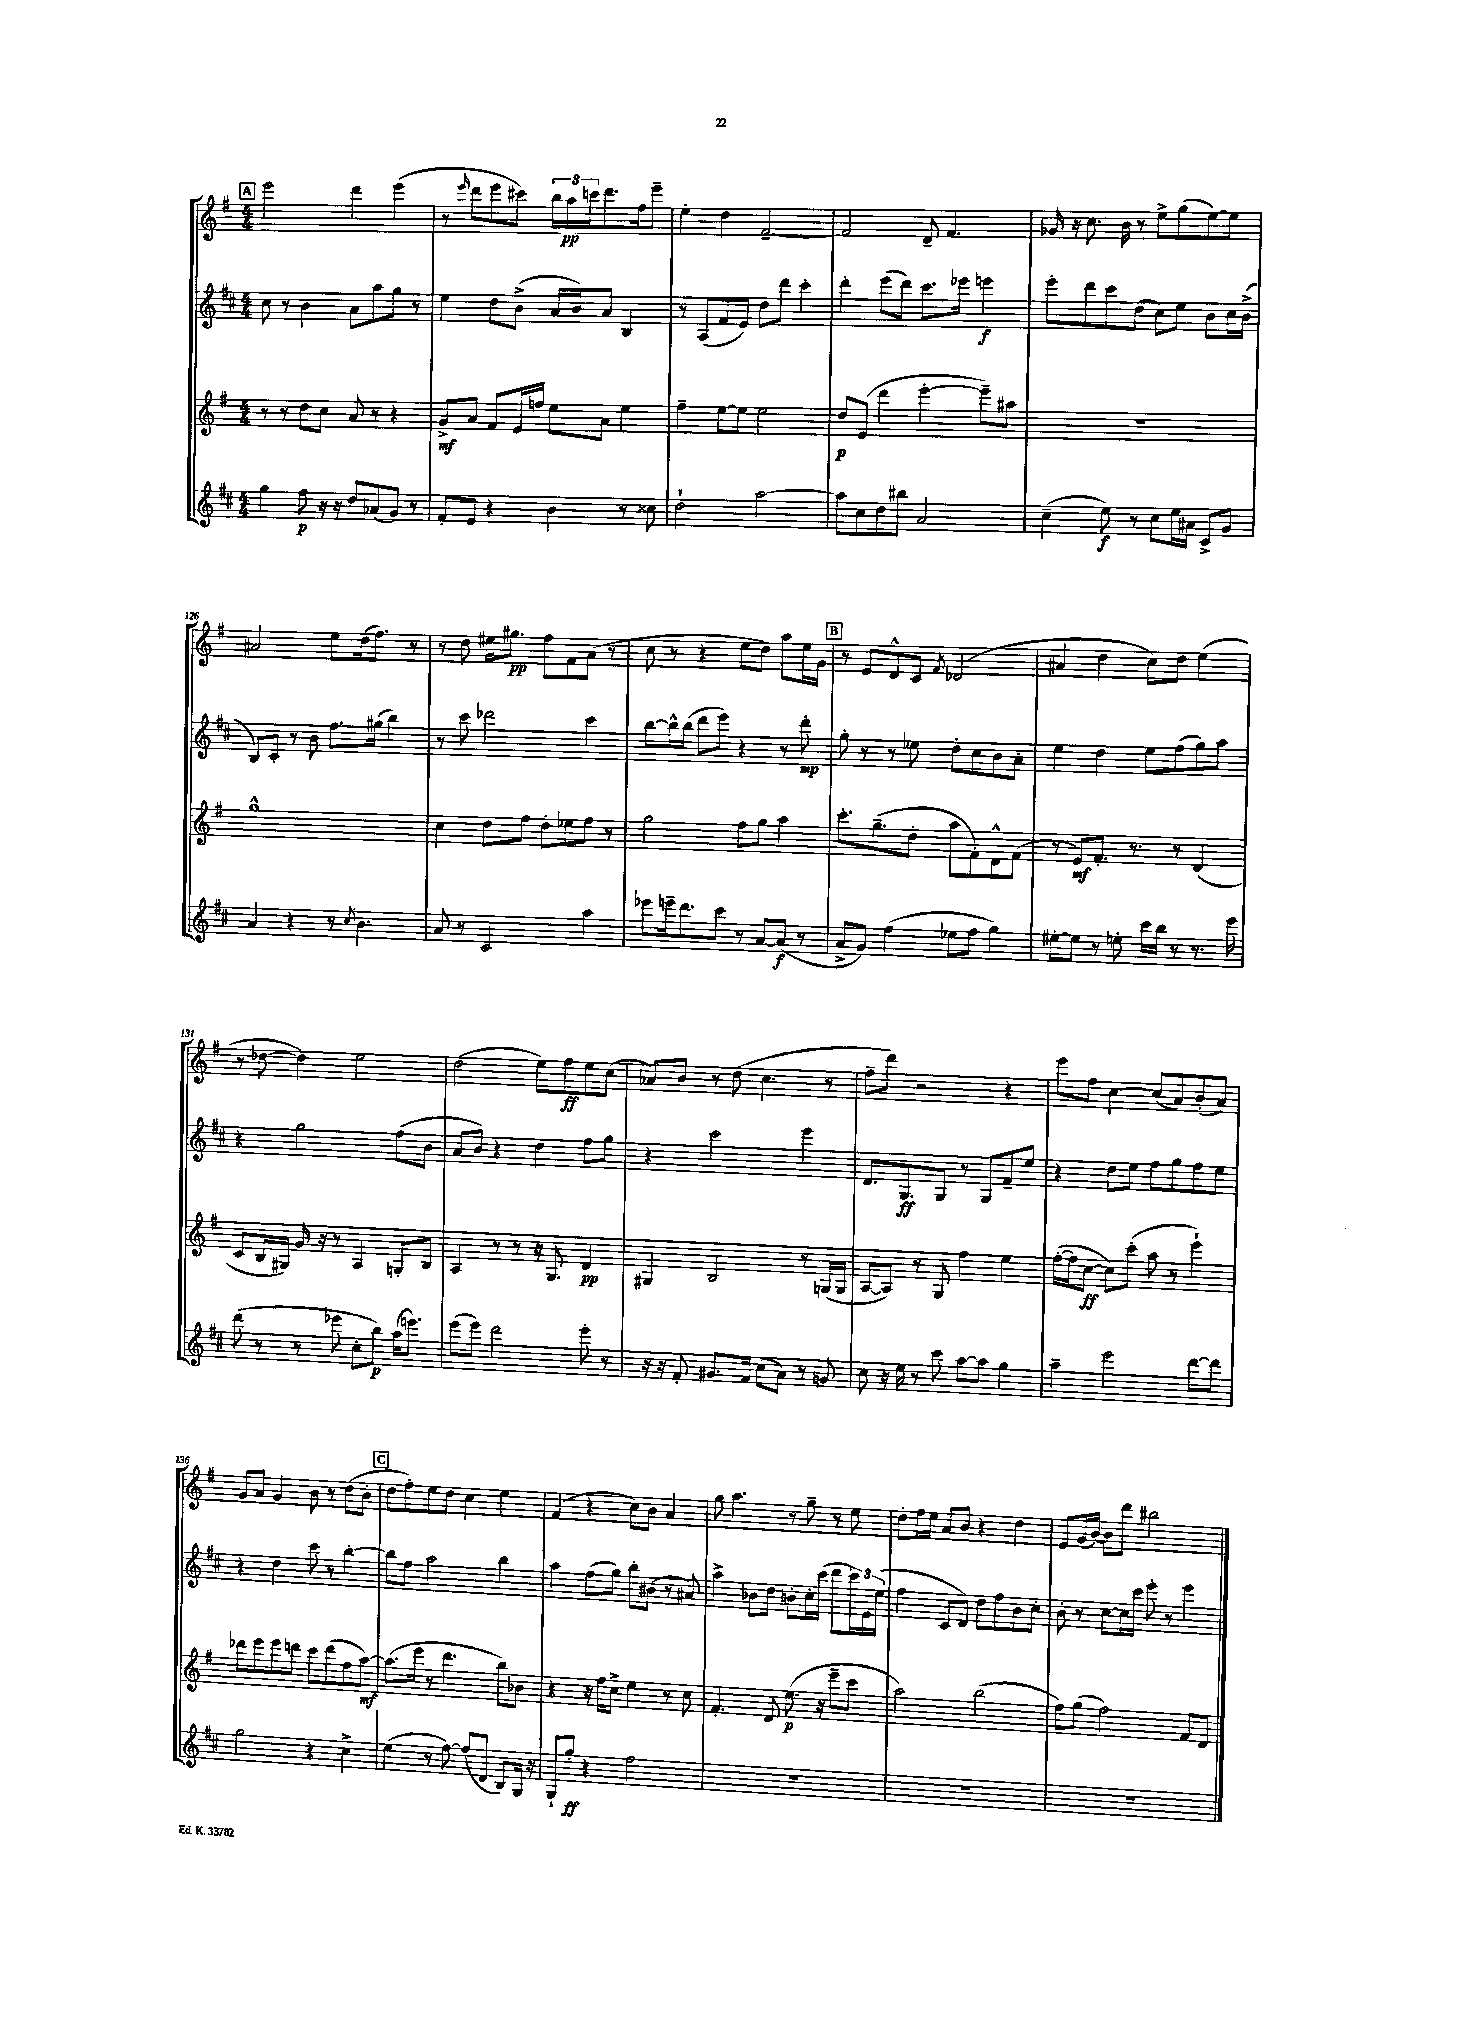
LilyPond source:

<<
\new StaffGroup <<
\new Staff = "s0" {
    \clef treble \key g \major \numericTimeSignature \time 4/4
    \mark \markup { \box "A" } e'''2 d'''4 e'''4( |
    r8 \grace { e'''16 } d'''8 e'''8 cis'''8) \tuplet 3/2 { b''16 a''16\pp c'''16 } d'''8. fis''16 e'''8-- |
    e''4-. d''4 fis'2~-- |
    fis'2 d'8-- fis'4. |
    ges'16 r16 c''8. b'16 r8 e''8-> g''8( e''8~) e''8 |
    ais'2 e''8 d''16( fis''8.) r8 |
    r8 d''8 eis''16 gis''8.\pp fis''8 fis'8 a'8( r8 |
    c''8 r8 r4 e''8 d''8) a''8 e''16 g'16 |
    \mark \markup { \box "B" } r8 e'8 d'8-^ c'8 \acciaccatura { fis'8 } des'2( |
    ais'4 d''4 c''8) d''8 e''4( |
    r8 des''8~ des''4) e''2 |
    d''2( e''8) fis''8\ff e''8 c''8( |
    aes'8) b'8 r8 d''8( c''4. r8 |
    fis''8-- d'''8) r2 r4 |
    e'''8 fis''8 c''4~ c''8( a'8) b'8-.( a'8) |
    g'8 a'8 g'4 b'8 r8 d''8( b'8-. |
    \mark \markup { \box "C" } d''8 fis''8-.) e''8 d''8 c''4 e''4 |
    fis'4( r4 c''8) b'8 a'4 |
    g''8 a''4. r8 g''8-- r8 e''8 |
    d''8-. fis''16 e''16 a'8 b'8 r4 d''4 |
    e'8 g'16( b'16~) b'8 d'''8 bis''2 \bar "|." |
}
\new Staff = "s1" {
    \clef treble \key d \major \numericTimeSignature \time 4/4
    \mark \markup { \box "A" } cis''8 r8 b'4 a'8 a''8 g''8 r8 |
    e''4 d''8 b'8->( a'16 b'16) a'8 b4 |
    r8 a8( fis'8 e'8) d''8 d'''8 cis'''4-. |
    d'''4-. e'''8( d'''8) cis'''8. ees'''16 e'''4\f |
    e'''8-. d'''8 cis'''8 d''8( cis''8) e''8 b'8 cis''16 b'16->( |
    b8) cis'8-. r8 b'8 fis''8. gis''16( b''4) |
    r8 cis'''8 des'''2 cis'''4 |
    b''8~ b''16-^ b''16( d'''8 e'''8) r4 r8 d'''8-.\mp |
    \mark \markup { \box "B" } g''8-. r8 r8 ees''8 d''8-. cis''8 b'8 a'8-. |
    e''4 d''4 e''8 fis''8( g''8) a''8 |
    r4 g''2 fis''8( b'8 |
    a'8 b'8) r4 d''4 fis''8 g''8 |
    r4 cis'''2 e'''4 |
    d'8. g8.\ff g8 r8 g8 fis'8-- e''8 |
    r4 d''8 e''8 fis''8 g''8 fis''8 e''8 |
    r4 d''4 cis'''8 r8 b''4~-. |
    \mark \markup { \box "C" } b''8 fis''8 a''2 b''4 |
    a''4 fis''8( g''8) b''8-. bis'8( r8 ais'8) |
    a''4-> bes'8 d''8 b'8-. cis''16-. cis'''16( d'''8 \tuplet 3/2 { cis'''16) e'16 e''16( } |
    fis''4 cis'8 d'8) d''8 fis''8 b'8 cis''8-. |
    b'8-. r8 cis''8~ cis''16 cis'''16 e'''8-. r8 e'''4 \bar "|." |
}
\new Staff = "s2" {
    \clef treble \key g \major \numericTimeSignature \time 4/4
    \mark \markup { \box "A" } r8 r8 d''8 c''8 a'8 r8 r4 |
    g'8->\mf a'8 fis'8 e'16 f''16 e''8 a'8 e''4 |
    fis''4-- e''8~ e''8 e''2 |
    d''8\p e'8( d'''4 e'''4~-. e'''8--) ais''8 |
    R1 |
    g''1-^ |
    c''4 d''8 fis''8 d''8-. ees''8 fis''8 r8 |
    g''2 fis''8 g''8 a''4 |
    \mark \markup { \box "B" } c'''8.-. g''8.--( d''8-. a''8 fis'8-.) d'8-^ fis'8( |
    r8 e'8\mf) fis'8.-. r8. r8 d'4( |
    c'8 b16 gis16) g'16 r16 r8 a4 g8-. b8 |
    a4 r8 r8 r16 g8. d'4\pp |
    gis4 b2 r8 g16( g16 |
    a8~ a8) r8 g8 fis''4 e''4 |
    fis''16~-.( fis''16 c''8~\ff c''8) c'''8-.( a''8 r8 e'''4-!) |
    des'''8 e'''8 e'''8 d'''8 c'''8 d'''8( fis''8 a''8~\mf) |
    \mark \markup { \box "C" } a''8.( e'''16 r8 d'''4. b''8) bes'8 |
    r4 r16 fis''16 c''8-> e''4 r8 c''8 |
    fis'4.-. d'8 e''8.\p( r16 e'''8-- c'''8 |
    a''2) b''2( |
    fis''8) g''8( fis''2) fis'8 d'8 \bar "|." |
}
\new Staff = "s3" {
    \clef treble \key d \major \numericTimeSignature \time 4/4
    \mark \markup { \box "A" } g''4 fis''8\p r16 r16 d''8 aes'8( g'8) r8 |
    fis'8-. e'8 r4 b'4 r8 cisis''8 |
    d''2-! a''2~ |
    a''8 cis''8 d''8 bis''8 a'2 |
    cis''4--( e''8\f) r8 cis''8 e''16 ais'16 cis'8-> g'8 |
    a'4 r4 r8 \acciaccatura { cis''8 } b'4. |
    a'8 r8 cis'2 a''4 |
    ees'''8 e'''16-- d'''8. cis'''8 r8 a'8~ a'8\f( r8 |
    \mark \markup { \box "B" } a'8-> g'8) fis''4( ees''8 fis''8 g''4) |
    eis''8~-. eis''8 r8 e''8-. cis'''16 b''16 r8 r8. e'''16 |
    d'''8( r8 r8 ees'''8 cis''8-. b''8\p) a''16( e'''8.) |
    e'''8( e'''8) d'''2 e'''8-. r8 |
    r16 r16 fis'8-. gis'8. fis'16 cis''8( a'8) r8 g'8 |
    cis''8 r16 e''16 r8 cis'''8 a''8~ a''8 g''4 |
    a''4-- e'''2 d'''8~ d'''8 |
    g''2 r4 cis''4-> |
    \mark \markup { \box "C" } e''4( r8 fis''8~) fis''8( d'8 b8) g16 r16 |
    g8-! g''8-.\ff r4 fis''2 |
    R1 |
    R1 |
    R1 \bar "|." |
}
>>
>>
\layout { \context { \Score currentBarNumber = #121 } }
